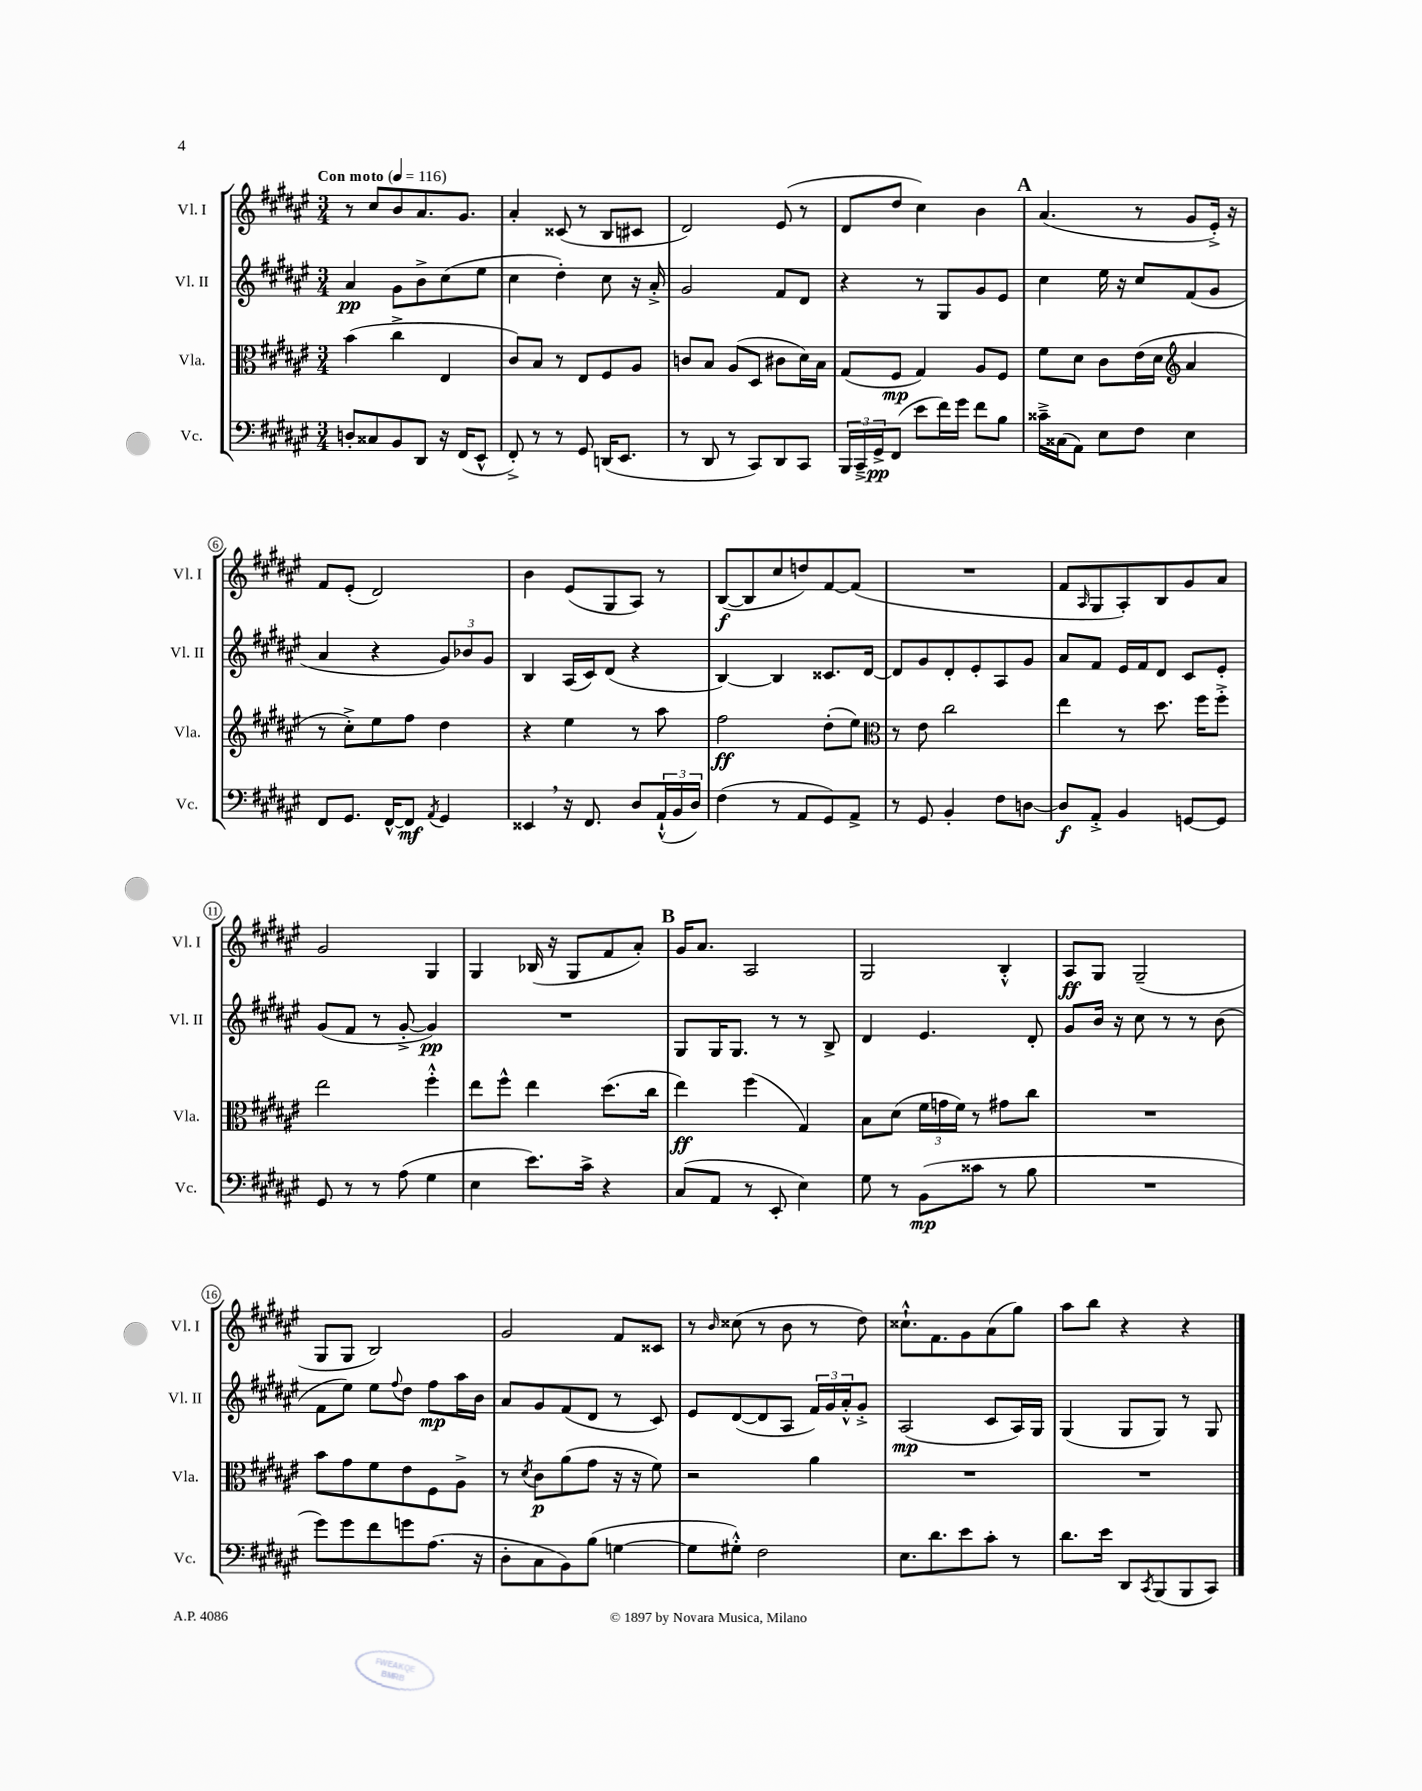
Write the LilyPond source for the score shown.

<<
\new StaffGroup <<
\new Staff = "s0" \with { instrumentName = "Vl. I" shortInstrumentName = "Vl. I" } {
    \clef treble \key fis \major \numericTimeSignature \time 3/4 \tempo "Con moto" 4 = 116
    r8 cis''8 b'8 ais'8. gis'8. |
    ais'4-. cisis'8( r8 b8 cis'8 |
    dis'2) eis'8( r8 |
    dis'8 dis''8 cis''4) b'4 |
    \mark \markup { \bold "A" } ais'4.( r8 gis'8 eis'16-.->) r16 |
    fis'8 eis'8-.( dis'2) |
    b'4 eis'8( gis8 ais8) r8 |
    b8~\f( b8 cis''8 d''8) fis'8~ fis'8( |
    R2. |
    fis'8 \grace { ais16 } gis8 ais8-.) b8 gis'8 ais'8 |
    gis'2 gis4 |
    gis4 bes16( r16 gis8 fis'8 ais'8-.) |
    \mark \markup { \bold "B" } gis'16 ais'8. ais2 |
    gis2 b4-.-^ |
    ais8\ff gis8 gis2--( |
    gis8 gis8 b2) |
    gis'2 fis'8 cisis'8 |
    r8 \grace { b'16 } cisis''8( r8 b'8 r8 dis''8) |
    cisis''8.-!-^ fis'8. gis'8 ais'8( gis''8) |
    ais''8 b''8 r4 r4 \bar "|." |
}
\new Staff = "s1" \with { instrumentName = "Vl. II" shortInstrumentName = "Vl. II" } {
    \clef treble \key fis \major \numericTimeSignature \time 3/4
    ais'4\pp gis'8 b'8-> cis''8( eis''8 |
    cis''4 dis''4-.) cis''8 r16 ais'16-.-> |
    gis'2 fis'8 dis'8 |
    r4 r8 gis8 gis'8 eis'8 |
    \mark \markup { \bold "A" } cis''4 eis''16 r16 cis''8 fis'8( gis'8 |
    ais'4 r4 \tuplet 3/2 { gis'8) bes'8 gis'8 } |
    b4 ais16( cis'16) dis'8( r4 |
    b4~) b4 cisis'8. dis'16~ |
    dis'8 gis'8 dis'8-. eis'8-. ais8 gis'8 |
    ais'8 fis'8 eis'16 fis'16 dis'8 cis'8 eis'8-. |
    gis'8( fis'8 r8 gis'8~-.-> gis'4\pp) |
    R2. |
    \mark \markup { \bold "B" } gis8 gis16 gis8. r8 r8 b8-> |
    dis'4 eis'4. dis'8-. |
    gis'8 b'16 r16 cis''8 r8 r8 b'8( |
    fis'8 eis''8) eis''8 \appoggiatura { fis''8 } dis''8 fis''8\mp ais''16 b'16 |
    ais'8 gis'8 fis'8( dis'8 r8 cis'8) |
    eis'8 dis'8~( dis'8 ais8 \tuplet 3/2 { fis'16) gis'16 ais'16-.-^ } gis'8-.-> |
    ais2\mp( cis'8 ais16) gis16 |
    gis4( gis8 gis8) r8 gis8 \bar "|." |
}
\new Staff = "s2" \with { instrumentName = "Vla." shortInstrumentName = "Vla." } {
    \clef alto \key fis \major \numericTimeSignature \time 3/4
    b'4( cis''4-> eis4 |
    cis'8) b8 r8 eis8 fis8 ais8 |
    c'8 b8 ais8( dis8 cis'8 dis'16) b16 |
    gis8( fis8\mp gis4) ais8 fis8 |
    \mark \markup { \bold "A" } fis'8 dis'8 cis'8 eis'16( dis'16 \clef treble ais'4 |
    r8 cis''8-.->) eis''8 fis''8 dis''4 |
    r4 eis''4 r8 ais''8 |
    fis''2\ff dis''8-.( eis''8) |
    \clef alto r8 eis'8 cis''2 |
    eis''4 r8 dis''8. fis''16 fis''8-.-> |
    eis''2 fis''4-.-^ |
    eis''8 fis''8-^ eis''4 dis''8.( cis''16 |
    \mark \markup { \bold "B" } eis''4\ff) fis''4( gis4) |
    b8 dis'8( \tuplet 3/2 { fis'16 g'16 fis'16) } r8 gis'8 cis''8 |
    R2. |
    b'8 gis'8 fis'8 eis'8 fis8 ais8-> |
    r8 \acciaccatura { dis'8 } cis'8\p ais'8( gis'8 r16 r16 fis'8) |
    r2 ais'4 |
    R2. |
    R2. \bar "|." |
}
\new Staff = "s3" \with { instrumentName = "Vc." shortInstrumentName = "Vc." } {
    \clef bass \key fis \major \numericTimeSignature \time 3/4
    d8-. cisis8 b,8 dis,8 r16 fis,16( eis,8-^ |
    fis,8-.->) r8 r8 gis,8 d,16( eis,8. |
    r8 dis,8 r8 cis,8) dis,8 cis,8 |
    \tuplet 3/2 { b,,16 cis,16---> gis,16->\pp } fis,8( eis'8 fis'16) gis'16 fis'8 b8 |
    \mark \markup { \bold "A" } cisis'16---> cisis16( ais,8) eis8 fis8 eis4 |
    fis,8 gis,8. fis,16~-^ fis,8\mf \acciaccatura { ais,8 } gis,4 |
    eisis,4 \breathe r16 fis,8. dis8 \tuplet 3/2 { ais,16-!-^( b,16 dis16) } |
    fis4( r8 ais,8 gis,8) ais,8-> |
    r8 gis,8 b,4-. fis8 d8~ |
    d8\f ais,8-.-> b,4 g,8~ g,8 |
    gis,8 r8 r8 ais8( gis4 |
    eis4 eis'8.) cis'16-> r4 |
    \mark \markup { \bold "B" } cis8( ais,8 r8 eis,8-. eis4) |
    gis8 r8 b,8\mp( cisis'8 r8 b8 |
    R2. |
    gis'8) gis'8 fis'8 g'8 ais8.( r16 |
    dis8-. cis8 b,8) b8( g4~ |
    g8 gis8-.-^) fis2 |
    eis8. dis'8. eis'8 cis'8-. r8 |
    dis'8. eis'16 dis,8 \acciaccatura { cis,8 } b,,8( b,,8 cis,8) \bar "|." |
}
>>
>>
\layout { \context { \Score \override BarNumber.stencil = #(make-stencil-circler 0.1 0.3 ly:text-interface::print) } }
